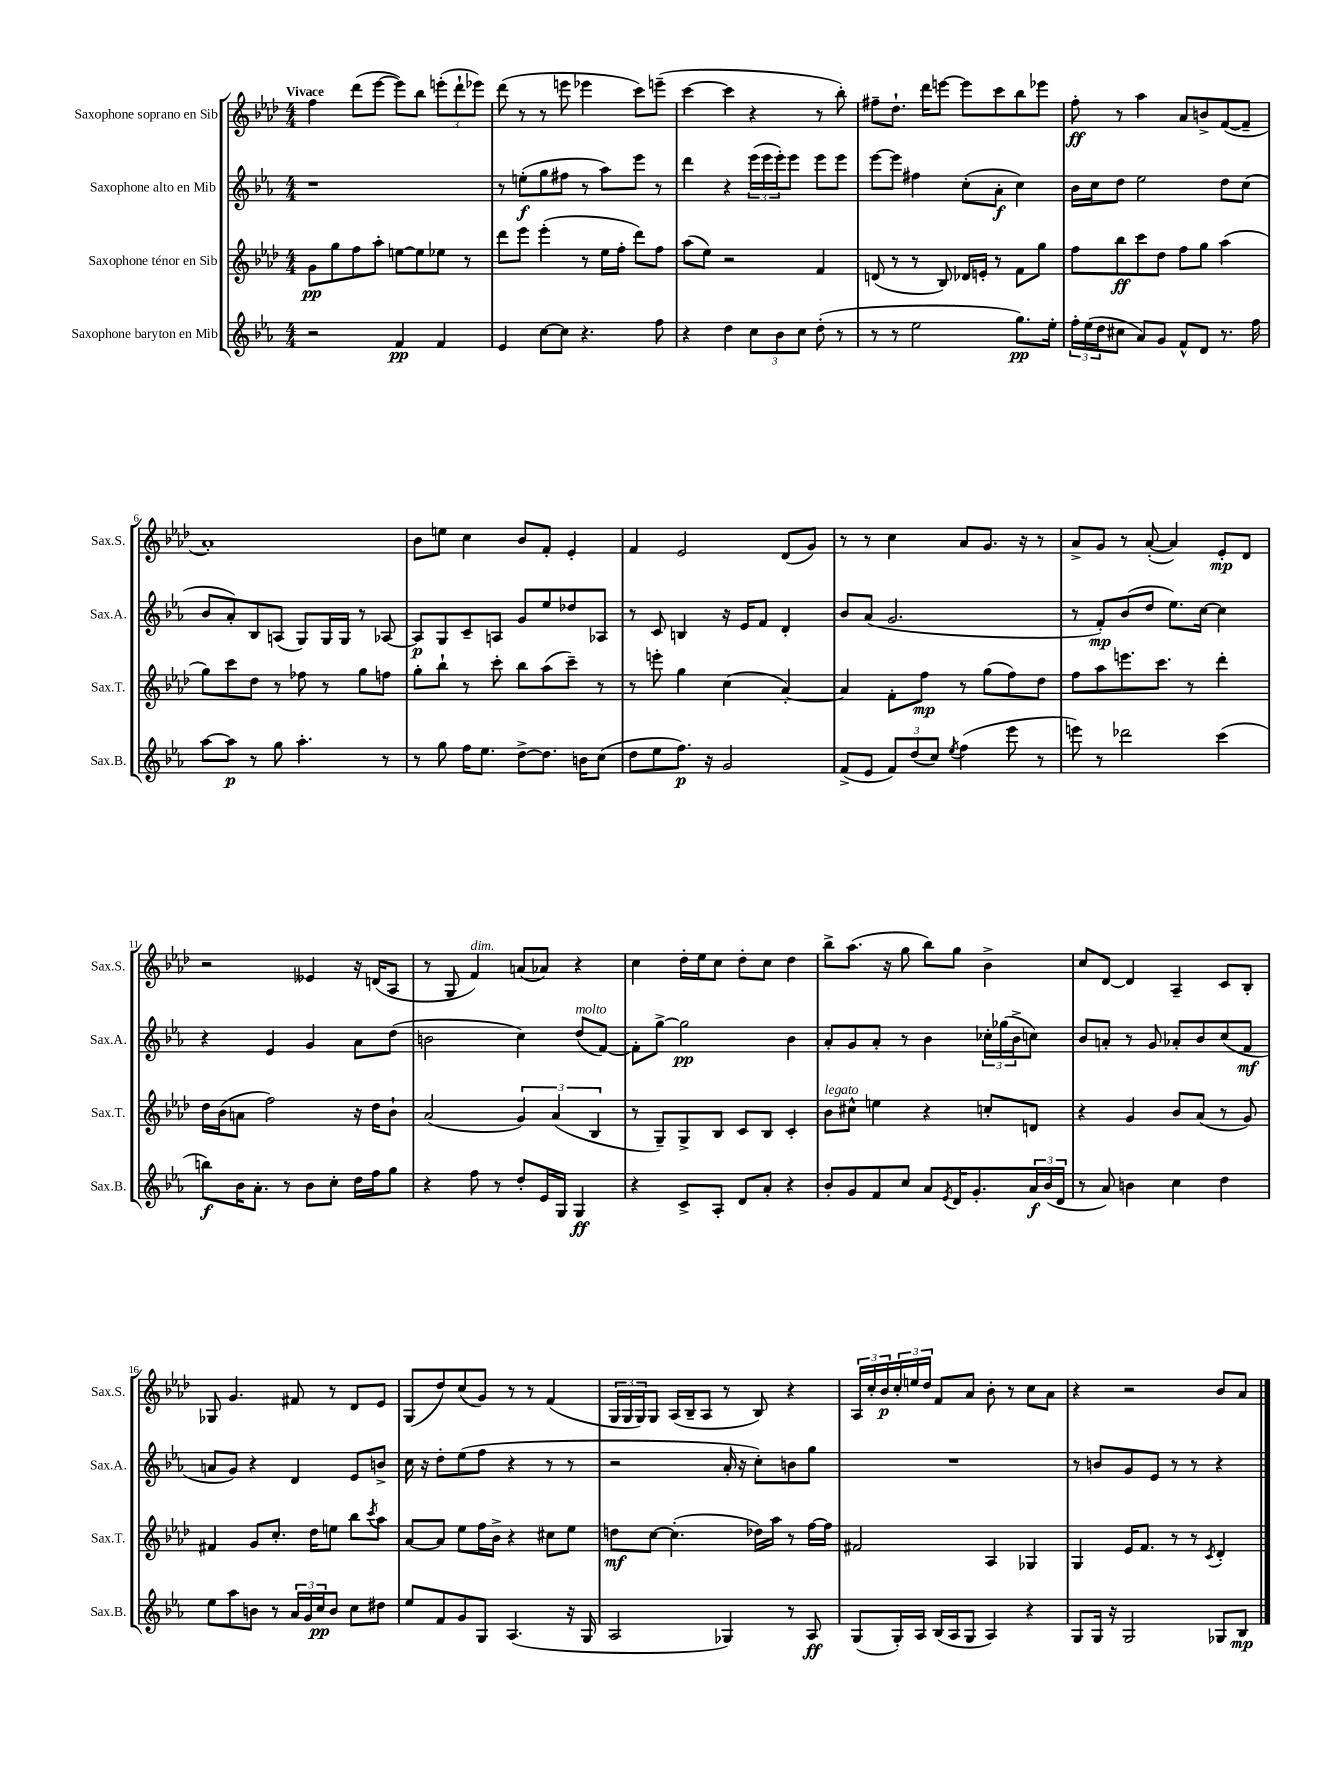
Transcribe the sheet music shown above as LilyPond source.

<<
\new StaffGroup <<
\new Staff = "s0" \with { instrumentName = "Saxophone soprano en Sib" shortInstrumentName = "Sax.S." } {
    \clef treble \key aes \major \numericTimeSignature \time 4/4 \tempo "Vivace"
    f''4 des'''8( ees'''8~ ees'''8) bes''8 \tuplet 3/2 { e'''8-.( des'''8-! ees'''8) } |
    des'''8( r8 r8 e'''8 ees'''4 c'''8) e'''8--( |
    c'''4~ c'''4 r4 r8 bes''8-.) |
    fis''8-- des''8.-! des'''16 e'''8~ e'''8 c'''8 bes''8 ees'''8 |
    f''8-.\ff r8 aes''4 aes'8 b'8-> f'8~( f'8-- |
    aes'1-.) |
    bes'8 e''8 c''4 bes'8 f'8-. ees'4-. |
    f'4 ees'2 des'8( g'8) |
    r8 r8 c''4 aes'8 g'8. r16 r8 |
    aes'8-> g'8 r8 aes'8~-.( aes'4) ees'8-.\mp des'8 |
    r2 eeses'4 r16 d'16( aes8 |
    r8 g8 f'4^\markup { \italic "dim." }) a'8( aes'8) r4 |
    c''4 des''16-. ees''16 c''8 des''8-. c''8 des''4 |
    bes''8-> aes''8.( r16 g''8 bes''8) g''8 bes'4-> |
    c''8 des'8~ des'4 aes4-- c'8 bes8-. |
    ges8 g'4. fis'8 r8 des'8 ees'8 |
    g8( des''8) c''8( g'8) r8 r8 f'4( |
    \tuplet 3/2 { g16 g16 g16) } g8 aes16( bes16-- aes8 r8 bes8) r4 |
    \tuplet 3/2 { aes16 c''16-. bes'16\p } \tuplet 3/2 { c''16-. e''16 des''16 } f'8 aes'8 bes'8-. r8 c''8 aes'8 |
    r4 r2 bes'8 aes'8 \bar "|." |
}
\new Staff = "s1" \with { instrumentName = "Saxophone alto en Mib" shortInstrumentName = "Sax.A." } {
    \clef treble \key ees \major \numericTimeSignature \time 4/4
    r1 |
    r8 e''8-.\f( g''8 fis''8 r8 aes''8) ees'''8 r8 |
    d'''4 r4 \tuplet 3/2 { ees'''16( ees'''16 ees'''16-.) } ees'''8 ees'''8 ees'''8 |
    ees'''8~ ees'''8 fis''4 c''8-.( aes'8-.\f c''4) |
    bes'16 c''16 d''8 ees''2 d''8 c''8( |
    bes'8 aes'8-.) bes8 a8( g8) g16 g16 r8 aes8~ |
    aes8\p g8 c'8-- a8 g'8 ees''8 des''8 aes8 |
    r8 c'8 b4 r16 ees'16 f'8 d'4-. |
    bes'8 aes'8( g'2. |
    r8 f'8-.\mp) bes'8( d''8 ees''8.) c''16~ c''4 |
    r4 ees'4 g'4 aes'8 d''8( |
    b'2 c''4) d''8^\markup { \italic "molto" }( f'8~) |
    f'8-. g''8~-> g''2\pp bes'4 |
    aes'8-. g'8 aes'8-. r8 bes'4 \tuplet 3/2 { ces''16-. ges''16( bes'16-> } c''8) |
    bes'8 a'8-. r8 g'8 aes'8-. bes'8 c''8( f'8\mf |
    a'8 g'8) r4 d'4 ees'8 b'8-> |
    c''16 r16 d''8-. ees''8( f''8 r4 r8 r8 |
    r2 aes'16-. r16 c''8-.) b'8 g''8 |
    R1 |
    r8 b'8 g'8 ees'8 r8 r8 r4 \bar "|." |
}
\new Staff = "s2" \with { instrumentName = "Saxophone ténor en Sib" shortInstrumentName = "Sax.T." } {
    \clef treble \key aes \major \numericTimeSignature \time 4/4
    g'8\pp g''8 f''8 aes''8-. e''8~ e''8 ees''8 r8 |
    des'''8 ees'''8 ees'''4-.( r8 ees''16 f''16-. des'''8) f''8 |
    aes''8( ees''8) r2 f'4 |
    d'8( r8 r8 bes8) des'16 e'16-. r8 f'8 g''8 |
    f''8 bes''8\ff c'''8 des''8 f''8 g''8 aes''4( |
    g''8) c'''8 des''8 r8 fes''8 r8 g''8 f''8 |
    g''8-. bes''8-! r8 c'''8-. bes''8 aes''8( c'''8--) r8 |
    r8 e'''8-. g''4 c''4( aes'4~-.) |
    aes'4 f'8-. f''8\mp r8 g''8( f''8) des''8 |
    f''8 aes''8 e'''8. c'''8. r8 des'''4-. |
    des''16 bes'16( a'8 f''2) r16 des''16 bes'8-! |
    aes'2( \tuplet 3/2 { g'4) aes'4( bes4 } |
    r8 g8--) g8-> bes8 c'8 bes8 c'4-. |
    bes'8^\markup { \italic "legato" } cis''8-^ e''4 r4 c''8-. d'8 |
    r4 g'4 bes'8 aes'8( r8 g'8) |
    fis'4 g'8 c''8.-. des''16 e''8 bes''8 \acciaccatura { c'''8 } aes''8 |
    aes'8~ aes'8 ees''8 f''16 bes'16-> r4 cis''8 ees''8 |
    d''8\mf c''8~ c''4.-.( des''16) aes''16 r8 f''16~ f''16 |
    fis'2 aes4 ges4 |
    g4 ees'16 f'8. r8 r8 \acciaccatura { c'8 } des'4-. \bar "|." |
}
\new Staff = "s3" \with { instrumentName = "Saxophone baryton en Mib" shortInstrumentName = "Sax.B." } {
    \clef treble \key ees \major \numericTimeSignature \time 4/4
    r2 f'4\pp f'4 |
    ees'4 c''8~ c''8 r4. f''8 |
    r4 d''4 \tuplet 3/2 { c''8 bes'8 c''8 } d''8-.( r8 |
    r8 r8 ees''2 g''8.\pp) ees''16-. |
    \tuplet 3/2 { f''16-. ees''16( d''16 } cis''8 aes'8) g'8 f'8-^ d'8 r8. f''16 |
    aes''8~ aes''8\p r8 g''8 aes''4.-. r8 |
    r8 g''8 f''16 ees''8. d''8~-> d''8. b'16 c''8( |
    d''8 ees''8 f''8.\p) r16 g'2 |
    f'8->( ees'8 \tuplet 3/2 { f'8) d''8( c''8) } \acciaccatura { ees''8 } f''4( ees'''8 r8 |
    e'''8) r8 des'''2 c'''4( |
    b''8\f) bes'16 aes'8.-. r8 bes'8 c''8-. d''16 f''16 g''8 |
    r4 f''8 r8 d''8-. ees'16 g16 g4\ff |
    r4 c'8-> aes8-. d'8 aes'8-. r4 |
    bes'8-. g'8 f'8 c''8 aes'8 \acciaccatura { ees'8 } d'16 g'8.-. \tuplet 3/2 { aes'16\f bes'16( d'16 } |
    r8 aes'8) b'4 c''4 d''4 |
    ees''8 aes''8 b'8 r8 \tuplet 3/2 { aes'16 g'16 c''16\pp } b'8 c''8 dis''8 |
    ees''8 f'8 g'8 g8 aes4.( r16 g16 |
    aes2 ges4) r8 aes8\ff |
    g8( g16-.) aes16 bes16( aes16 g8 aes4) r4 |
    g8 g16 r16 g2 ges8 bes8\mp \bar "|." |
}
>>
>>
